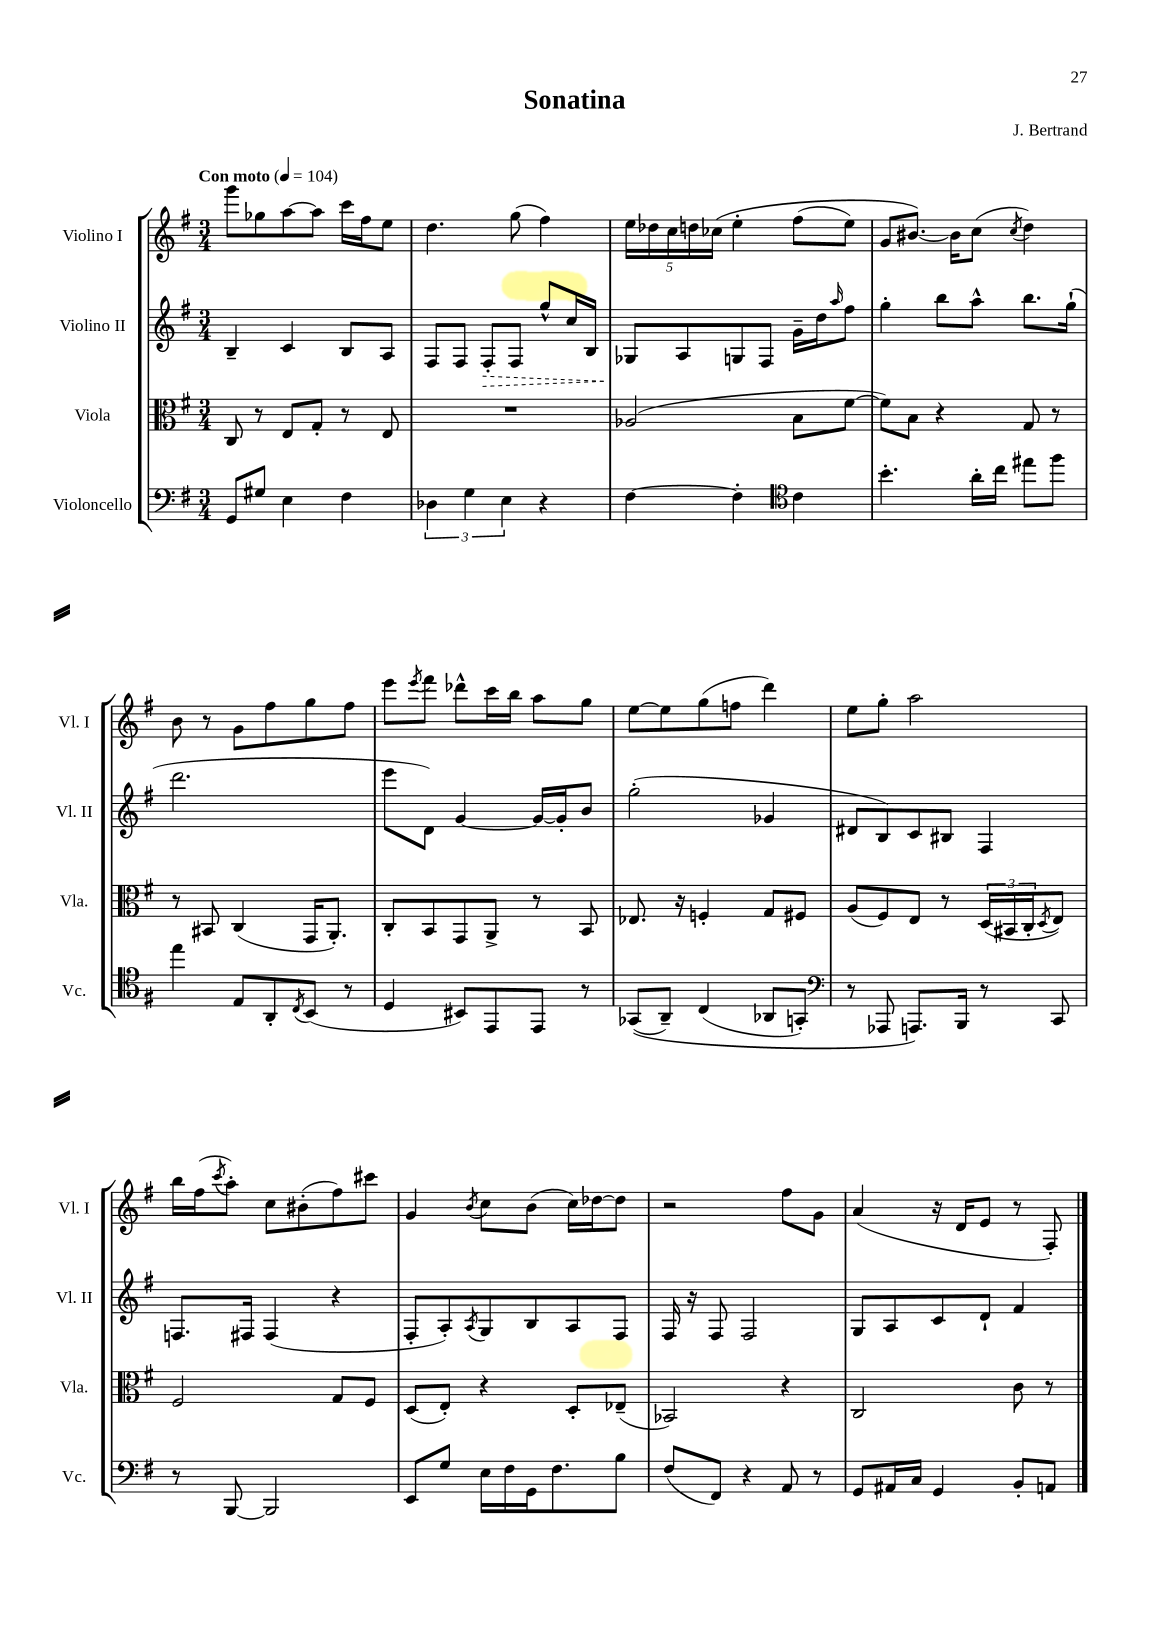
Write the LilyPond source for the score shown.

\header { title = "Sonatina" composer = "J. Bertrand" }
<<
\new StaffGroup <<
\new Staff = "s0" \with { instrumentName = "Violino I" shortInstrumentName = "Vl. I" } {
    \clef treble \key g \major \numericTimeSignature \time 3/4 \tempo "Con moto" 4 = 104
    g'''8 ges''8 a''8~ a''8 c'''16 fis''16 e''8 |
    d''4. g''8( fis''4) |
    \tuplet 5/4 { e''16 des''16 c''16 d''16 ces''16\( } e''4-. fis''8( e''8) |
    g'8 bis'8.~\) bis'16 c''8( \acciaccatura { c''8 } d''4) |
    b'8 r8 g'8 fis''8 g''8 fis''8 |
    e'''8 \acciaccatura { e'''8 } fis'''8 des'''8-^ c'''16 b''16 a''8 g''8 |
    e''8~ e''8 g''8( f''8 d'''4) |
    e''8 g''8-. a''2 |
    b''16 fis''16( \acciaccatura { c'''8 } a''8-.) c''8 bis'8-.( fis''8) cis'''8 |
    g'4 \acciaccatura { b'8 } c''8 b'8( c''16) des''16~ des''8 |
    r2 fis''8 g'8 |
    a'4( r16 d'16 e'8 r8 fis8-.) \bar "|." |
}
\new Staff = "s1" \with { instrumentName = "Violino II" shortInstrumentName = "Vl. II" } {
    \clef treble \key g \major \numericTimeSignature \time 3/4
    b4-- c'4 b8 a8 |
    fis8 fis8 \once \override Hairpin.style = #'dashed-line fis8-.\> fis8 g''8-^ c''16 b16 |
    ges8\! a8 g8 fis8 g'16-- d''16 \grace { a''16 } fis''8 |
    g''4-. b''8 a''8-^ b''8. g''16-!( |
    d'''2. |
    e'''8 d'8) g'4~ g'16~ g'16-. b'8 |
    g''2-.( ges'4 |
    dis'8 b8) c'8 bis8 fis4 |
    f8. fis16 fis4( r4 |
    fis8-. a8-.) \acciaccatura { a8 } g8 b8 a8 fis8 |
    fis16 r16 fis8 fis2 |
    g8 a8 c'8 d'8-! fis'4 \bar "|." |
}
\new Staff = "s2" \with { instrumentName = "Viola" shortInstrumentName = "Vla." } {
    \clef alto \key g \major \numericTimeSignature \time 3/4
    c8 r8 e8 g8-. r8 e8 |
    R2. |
    aes2( b8 fis'8~ |
    fis'8) b8 r4 g8 r8 |
    r8 bis,8 c4( g,16 a,8.-.) |
    c8-. b,8 g,8 a,8-> r8 b,8 |
    ees8. r16 f4-. g8 fis8 |
    a8( fis8) e8 r8 \tuplet 3/2 { d16( bis,16 c16-. } \acciaccatura { d8 } e8) |
    fis2 g8 fis8 |
    d8( e8-.) r4 d8-. ees8--( |
    bes,2) r4 |
    c2 c'8 r8 \bar "|." |
}
\new Staff = "s3" \with { instrumentName = "Violoncello" shortInstrumentName = "Vc." } {
    \clef bass \key g \major \numericTimeSignature \time 3/4
    g,8 gis8 e4 fis4 |
    \tuplet 3/2 { des4 g4 e4 } r4 |
    fis4~ fis4-. \clef tenor c'4 |
    b'4.-. a'16-. c''16 eis''8 fis''8 |
    e''4 e8 a,8-. \acciaccatura { c8 } b,8( r8 |
    d4 bis,8) e,8 e,8 r8 |
    ges,8(\( a,8--) c4( aes,8 g,8-.) |
    \clef bass r8 aes,,8 a,,8.\) b,,16 r8 c,8 |
    r8 b,,8~ b,,2 |
    e,8 g8 e16 fis16 g,16 fis8. b8 |
    fis8( fis,8) r4 a,8 r8 |
    g,8 ais,16 c16 g,4 b,8-. a,8 \bar "|." |
}
>>
>>
\layout { \context { \Score \remove "Bar_number_engraver" } }
